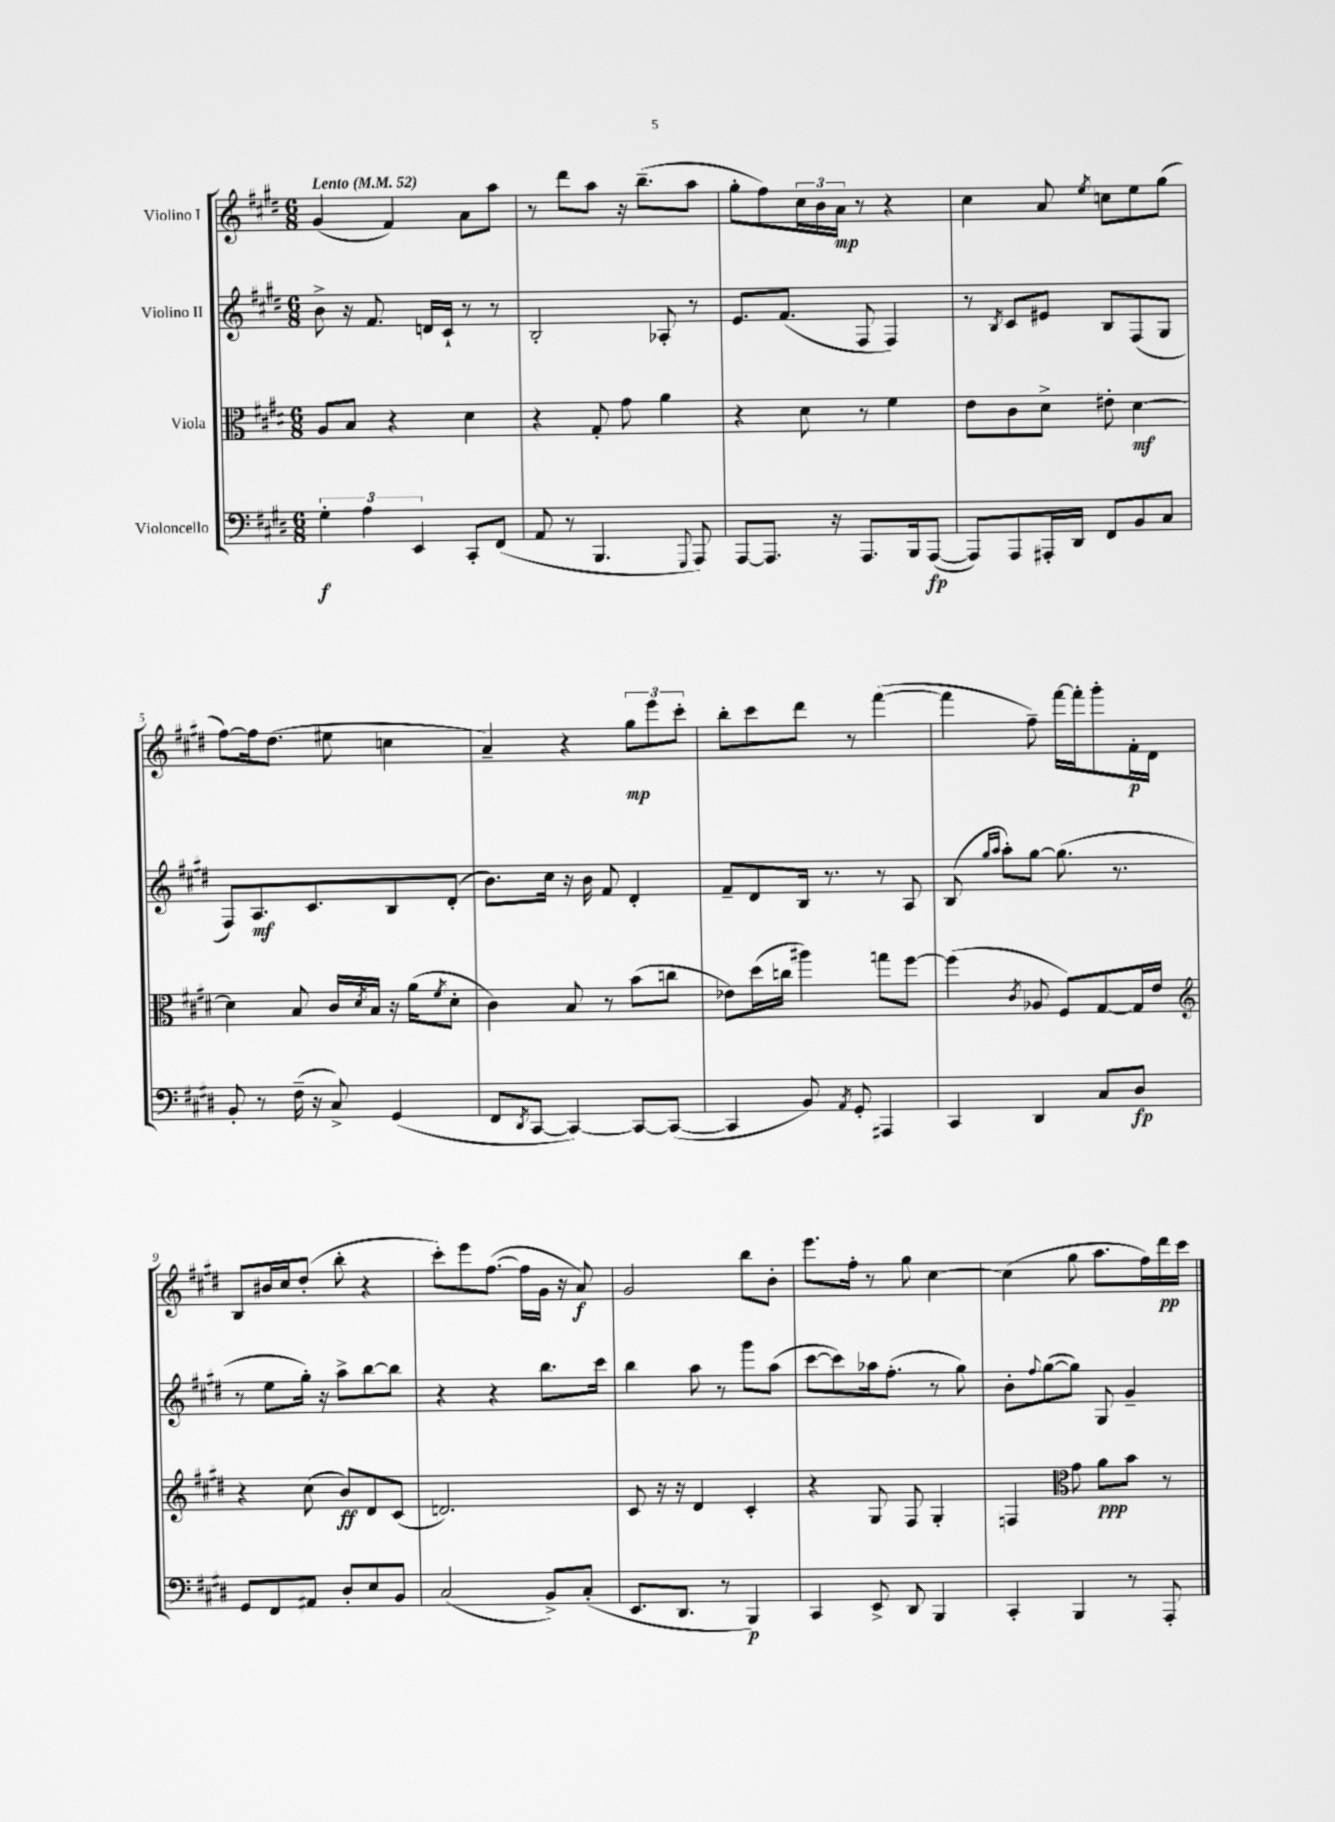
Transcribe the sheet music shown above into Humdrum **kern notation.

**kern	**dynam	**kern	**dynam	**kern	**dynam	**kern	**dynam
*part4	*part4	*part3	*part3	*part2	*part2	*part1	*part1
*staff4	*staff4	*staff3	*staff3	*staff2	*staff2	*staff1	*staff1
*I"Violoncello	*	*I"Viola	*	*I"Violino II	*	*I"Violino I	*
*clefF4	*	*clefC3	*	*clefG2	*	*clefG2	*
*k[f#c#g#d#]	*	*k[f#c#g#d#]	*	*k[f#c#g#d#]	*	*k[f#c#g#d#]	*
*M6/8	*	*M6/8	*	*M6/8	*	*M6/8	*
*MM52	*	*MM52	*	*MM52	*	*MM52	*
=1	=1	=1	=1	=1	=1	=1	=1
!	!	!	!	!	!	!LO:TX:a:B:t=Lento	!
6G#'\	f	8A/L	.	8b^\	.	(4g#/	.
.	.	8B/J	.	16r	.	.	.
6A\	.	.	.	.	.	.	.
.	.	.	.	8.f#/	.	.	.
.	.	4r	.	.	.	4f#/)	.
6EE/	.	.	.	.	.	.	.
.	.	.	.	16dn/LL	.	.	.
.	.	.	.	16c#`/JJ	.	.	.
8CC#'/L	.	4d#\	.	8r	.	8a\L	.
(8FF#/J	.	.	.	8r	.	8aa\J	.
=2	=2	=2	=2	=2	=2	=2	=2
8AA/	.	4r	.	2B'/	.	8r	.
8r	.	.	.	.	.	8ddd#\L	.
4.BBB/	.	8G#'/	.	.	.	8aa\J	.
.	.	8g#\	.	.	.	16r	.
.	.	.	.	.	.	(8.bb~\L	.
.	.	4a\	.	8A-X'/	.	.	.
8qqGGG#/	.	.	.	.	.	.	.
8AAA/)	.	.	.	8r	.	8aa\J	.
=3	=3	=3	=3	=3	=3	=3	=3
[8AAA/L	.	4r	.	8.e/L	.	8gg#'\L	.
8.AAA/J]	.	.	.	.	.	8ff#\)	.
.	.	.	.	(8.f#/J	.	.	.
.	.	8d#\	.	.	.	24cc#\L	.
.	.	.	.	.	.	24b\	.
16r	.	.	.	.	.	.	.
.	.	.	.	.	.	24a\JJ	mp
8.AAA/L	.	8r	.	8F#/	.	8r	.
.	.	4f#\	.	4F#/)	.	4r	.
16BBB/k	.	.	.	.	.	.	.
([8AAA/J	fp	.	.	.	.	.	.
=4	=4	=4	=4	=4	=4	=4	=4
8AAA/L])	.	8e\L	.	8r	.	4cc#\	.
.	.	.	.	8qB/	.	.	.
8AAA/	.	8c#\	.	8c#/L	.	.	.
16AAA#X'/L	.	8d#^\J	.	8e#X/J	.	8a/	.
16DD#/JJ	.	.	.	.	.	.	.
.	.	.	.	.	.	8qee/	.
8FF#/L	.	8e#X'\	.	8B/L	.	8ccn\L	.
8BB/	.	[4d#\	mf	(8F#/	.	8ee\	.
8C#/J	.	.	.	8G#/J	.	(8gg#\J	.
!!LO:LB:g=z
=5	=5	=5	=5	=5	=5	=5	=5
8BB'/	.	4d#\]	.	8F#/L)	.	[8ff#\L)	.
8r	.	.	.	8.A/	mf	16ff#\k]	.
.	.	.	.	.	.	(8.dd#\J	.
(16F#~\	.	8B/	.	.	.	.	.
16r	.	.	.	8.c#/	.	.	.
8C#^/)	.	16c#/LL	.	.	.	8ee#X\	.
.	.	8qd#/	.	.	.	.	.
.	.	16B/JJ	.	.	.	.	.
(4GG#/	.	16r	.	8B/	.	4ccn\	.
.	.	(16a\KL	.	.	.	.	.
.	.	8qf#/	.	.	.	.	.
.	.	8d#'\J	.	(8d#'/J	.	.	.
=6	=6	=6	=6	=6	=6	=6	=6
8FF#/L	.	4c#\)	.	8.b\L)	.	4a~/)	.
8qDD#/	.	.	.	.	.	.	.
[8CC#/J	.	.	.	.	.	.	.
.	.	.	.	16cc#\Jk	.	.	.
4CC#/_)	.	8B/	.	16r	.	4r	.
.	.	.	.	16b\	.	.	.
.	.	8r	.	8f#/	.	.	.
8CC#/L_	.	(8b\L	.	4d#'/	.	12gg#\L	mp
.	.	.	.	.	.	12eee\	.
(8CC#/J_	.	8ccn\J	.	.	.	.	.
.	.	.	.	.	.	12ccc#'\J	.
=7	=7	=7	=7	=7	=7	=7	=7
4CC#/]	.	8e-X\L)	.	8f#~/L	.	8bb'\L	.
.	.	(16dd#\L	.	8d#/	.	8ccc#\	.
.	.	16ccn\JJ	.	.	.	.	.
8BB/)	.	4aa#X\)	.	16B/Jk	.	8ddd#\J	.
.	.	.	.	8.r	.	.	.
8qAA/	.	.	.	.	.	.	.
8GG#'/	.	.	.	.	.	8r	.
4AAA#X/	.	8ggn\L	.	8r	.	([4fff#\	.
.	.	[8ff#\J	.	8A/	.	.	.
=8	=8	=8	=8	=8	=8	=8	=8
4CC#/	.	(4ff#\]	.	(8B/	.	4fff#\]	.
.	.	.	.	16qqgg#/LL	.	.	.
.	.	.	.	16qqaa/JJ	.	.	.
.	.	.	.	8aa'\L)	.	.	.
.	.	8qc#/	.	.	.	.	.
4DD#/	.	8A-X/	.	[8gg#\J	.	8ff#~\)	.
.	.	8F#/L)	.	(8.gg#\]	.	[16fff#\LL	.
.	.	.	.	.	.	16fff#'\J]	.
8C#/L	.	[8G#/	.	.	.	8ggg#'\	.
.	.	.	.	8.r	.	.	.
8D#/J	fp	16G#/L]	.	.	.	16f#'\L	p
.	.	16e/JJ	.	.	.	16d#\JJ	.
!!LO:LB:g=z
=9	=9	=9	=9	=9	=9	=9	=9
*	*	*clefG2	*	*	*	*	*
8GG#/L	.	4r	.	8r	.	8B/L	.
8FF#/	.	.	.	8ee\L	.	16b#X/L	.
.	.	.	.	.	.	16cc#/J	.
8AA#X/J	.	(8cc#\	.	16gg#'\Jk)	.	(8dd#'/J	.
.	.	.	.	16r	.	.	.
8D#'/L	.	8b/L)	ff	8aa^\L	.	8bb'\	.
8E/	.	8d#/	.	[8bb\	.	4r	.
8BB/J	.	(8c#/J	.	8bb\J]	.	.	.
=10	=10	=10	=10	=10	=10	=10	=10
(2C#/	.	2.dn/)	.	4r	.	8ccc#'\L)	.
.	.	.	.	.	.	8eee\	.
.	.	.	.	4r	.	([8.ff#\J	.
.	.	.	.	.	.	16ff#\LL]	.
8BB^/L)	.	.	.	8.bb\L	.	16g#\JJ	.
.	.	.	.	.	.	16r	.
(8C#'/J	.	.	.	.	.	8a/)	f
.	.	.	.	16ccc#\Jk	.	.	.
=11	=11	=11	=11	=11	=11	=11	=11
8.EE/L	.	8c#/	.	4bb\	.	2g#/	.
.	.	16r	.	.	.	.	.
8.DD#/J	.	16r	.	.	.	.	.
.	.	4d#/	.	8aa\	.	.	.
8r	.	.	.	8r	.	.	.
4BBB/)	p	4c#'/	.	8ggg#\L	.	8bb\L	.
.	.	.	.	(8aa\J	.	8b'\J	.
=12	=12	=12	=12	=12	=12	=12	=12
4CC#/	.	4r	.	[8ccc#\L	.	8.eee\L	.
.	.	.	.	8ccc#\])	.	.	.
.	.	.	.	.	.	16ff#'\Jk	.
8EE^/	.	8G#/	.	16aa-X\k	.	8r	.
.	.	.	.	(8.ff#'\J	.	.	.
8DD#/	.	8F#/	.	.	.	8gg#\	.
4BBB/	.	4G#'/	.	8r	.	[4cc#\	.
.	.	.	.	8gg#\)	.	.	.
=13	=13	=13	=13	=13	=13	=13	=13
4CC#'/	.	4Fn/	.	8b'\L	.	(4cc#\]	.
.	.	.	.	8qqff#/	.	.	.
.	.	.	.	([8gg#\	.	.	.
*	*	*clefC3	*	*	*	*	*
4BBB/	.	8g#\	.	8gg#\J])	.	8gg#\	.
.	.	8a\L	ppp	8G#/	.	8.aa\L	.
8r	.	8b\J	.	4g#~/	.	.	.
.	.	.	.	.	.	16ff#\L)	.
8AAA'/	.	8r	.	.	.	16ddd#\	pp
.	.	.	.	.	.	16ccc#\JJ	.
==	==	==	==	==	==	==	==
*-	*-	*-	*-	*-	*-	*-	*-
